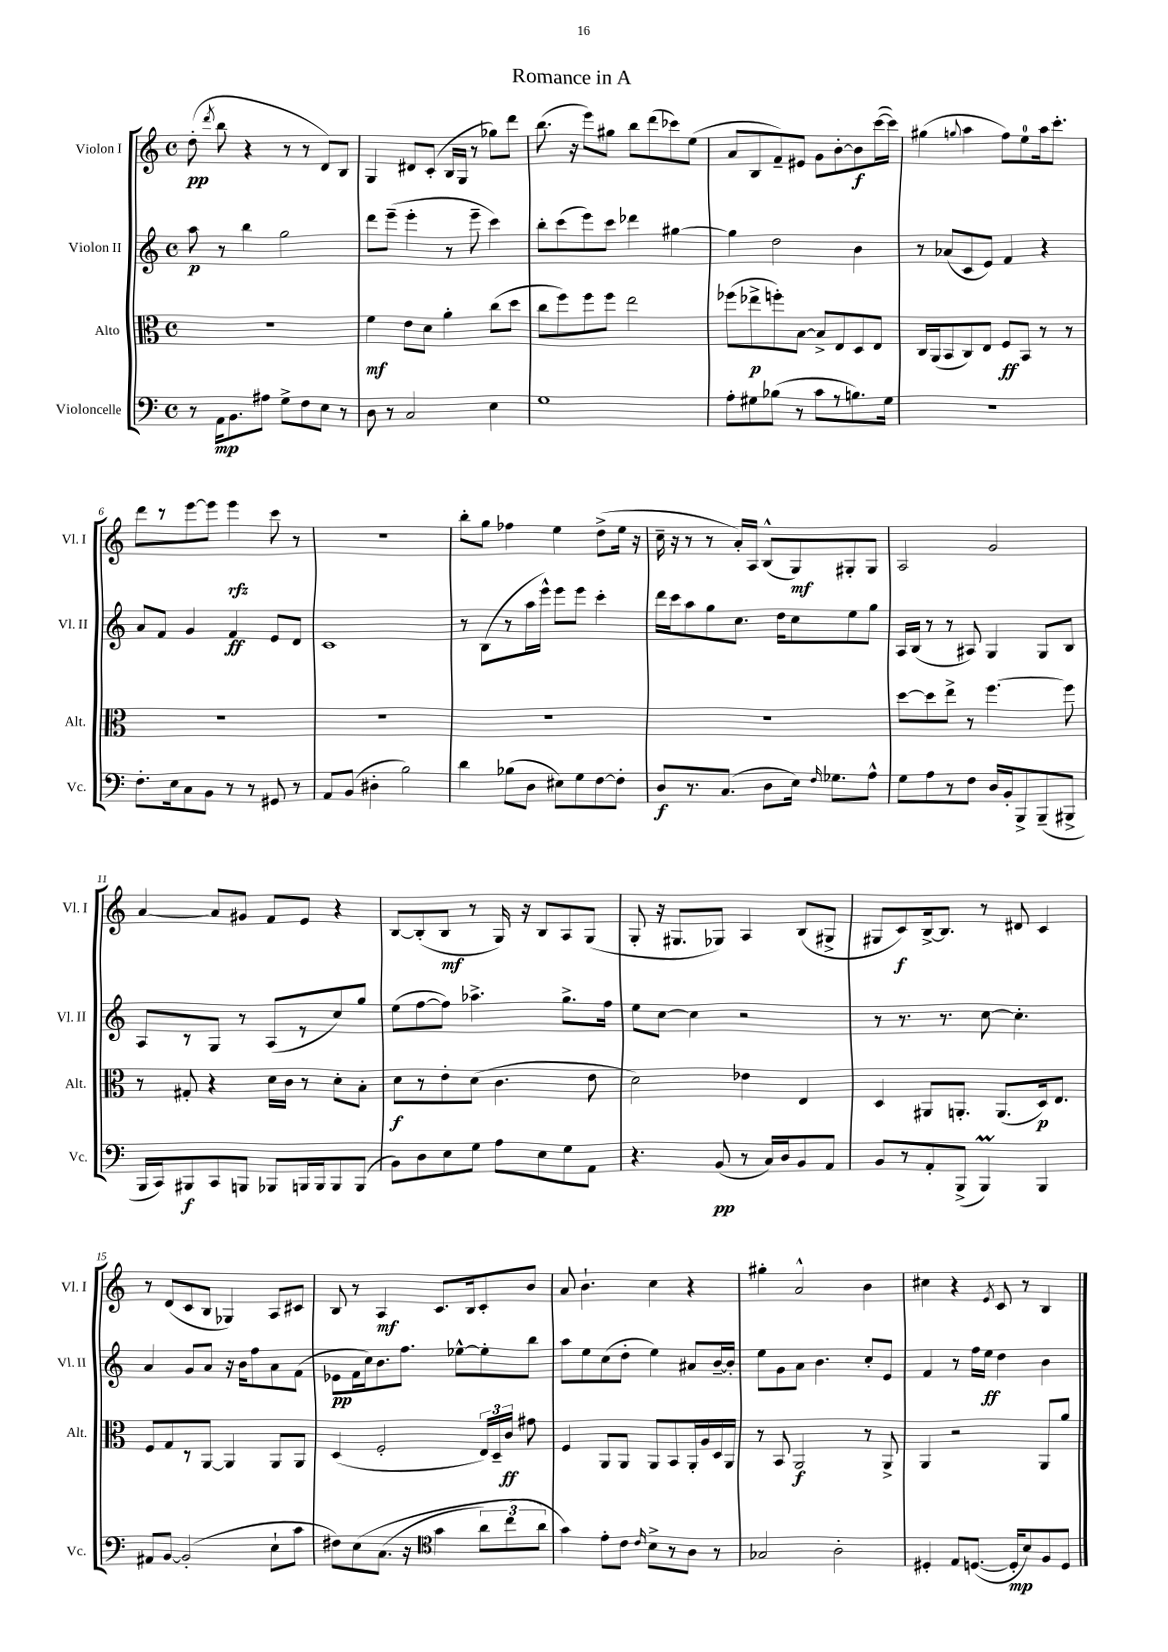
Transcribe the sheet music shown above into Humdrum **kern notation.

**kern	**dynam	**kern	**dynam	**kern	**dynam	**kern	**dynam
*part4	*part4	*part3	*part3	*part2	*part2	*part1	*part1
*staff4	*staff4	*staff3	*staff3	*staff2	*staff2	*staff1	*staff1
*I"Violoncelle	*	*I"Alto	*	*I"Violon II	*	*I"Violon I	*
*I'Vc.	*	*I'Alt.	*	*I'Vl. II	*	*I'Vl. I	*
*clefF4	*	*clefC3	*	*clefG2	*	*clefG2	*
*k[]	*	*k[]	*	*k[]	*	*k[]	*
*M4/4	*	*M4/4	*	*M4/4	*	*M4/4	*
*met(c)	*	*met(c)	*	*met(c)	*	*met(c)	*
=1	=1	=1	=1	=1	=1	=1	=1
8r	.	1r	.	8aa\	p	(8dd'\	pp
.	.	.	.	.	.	8qddd/	.
16AA\KL	mp	.	.	8r	.	8bb\	.
8.BB\	.	.	.	.	.	.	.
.	.	.	.	4bb\	.	4r	.
8A#X\J	.	.	.	.	.	.	.
8G^\L	.	.	.	2gg\	.	8r	.
8F\	.	.	.	.	.	8r	.
8E\J	.	.	.	.	.	8d/L)	.
8r	.	.	.	.	.	8B/J	.
=2	=2	=2	=2	=2	=2	=2	=2
8D\	.	4f\	mf	8ddd\L	.	4G/	.
8r	.	.	.	(8eee~\J	.	.	.
2C/	.	8e\L	.	4eee'\	.	8d#X/L	.
.	.	8d\J	.	.	.	(8c'/J	.
.	.	4a'\	.	8r	.	16B/LL	.
.	.	.	.	.	.	16G/JJ	.
.	.	.	.	8eee~\	.	8r	.
4E\	.	(8cc\L	.	4ccc\)	.	8gg-X\L)	.
.	.	8dd\J	.	.	.	8ddd\J	.
=3	=3	=3	=3	=3	=3	=3	=3
1G	.	8cc\L	.	8bb'\L	.	(8.bb\	.
.	.	8ff\)	.	(8ccc\	.	.	.
.	.	.	.	.	.	16r	.
.	.	8ff\	.	8eee\)	.	8eee\L)	.
.	.	8ff\J	.	8ccc\J	.	8gg#X\J	.
.	.	2ee\	.	4ddd-X\	.	8bb\L	.
.	.	.	.	.	.	(8ddd\	.
.	.	.	.	[4gg#X\	.	8ccc-X\)	.
.	.	.	.	.	.	(8ee\J	.
=4	=4	=4	=4	=4	=4	=4	=4
8A'\L	.	(8ff-X\L	.	4gg#\]	.	8a/L	.
8G#X\	.	8ee-X^\	p	.	.	8B/	.
(8B-X\J	.	8ffn'\)	.	2dd\	.	8f~/)	.
8r	.	[8B\J	.	.	.	8e#X/J	.
8c\L	.	8B^/L]	.	.	.	8g\L	.
8r	.	8E/	.	.	.	[8b'\	.
8.Bn\)	.	8D/	.	4b\	.	8b\]	f
.	.	8E/J	.	.	.	([16ccc\L	.
16G#\Jk	.	.	.	.	.	16ccc\JJ])	.
=5	=5	=5	=5	=5	=5	=5	=5
1r	.	16C/LL	.	8r	.	(4gg#X\	.
.	.	(16AA/J	.	.	.	.	.
.	.	8BB/	.	(8a-X/L	.	.	.
.	.	.	.	.	.	8qqggn/	.
.	.	8C/)	.	8c/	.	4aa\	.
.	.	8E/J	.	8e/J)	.	.	.
.	.	8F/L	ff	4f/	.	8ff\L)	.
.	.	8BB/J	.	.	.	8ee\	.
.	.	8r	.	4r	.	16aa\k	.
.	.	.	.	.	.	8.ccc'\J	.
.	.	8r	.	.	.	.	.
!!LO:LB:g=z
=6	=6	=6	=6	=6	=6	=6	=6
8.F'\L	.	1r	.	8a/L	.	8ddd\L	.
.	.	.	.	8f/J	.	8r	.
16E\k	.	.	.	.	.	.	.
8C\	.	.	.	4g/	.	[8eee\	.
8BB\J	.	.	.	.	.	8eee\J]	.
8r	.	.	.	4f/	ff	4eee\	rfz
8r	.	.	.	.	.	.	.
8GG#X/	.	.	.	8e/L	.	8ccc\	.
8r	.	.	.	8d/J	.	8r	.
=7	=7	=7	=7	=7	=7	=7	=7
8AA/L	.	1r	.	1c	.	1r	.
(8BB/J	.	.	.	.	.	.	.
4D#X'\	.	.	.	.	.	.	.
2B\)	.	.	.	.	.	.	.
=8	=8	=8	=8	=8	=8	=8	=8
4d\	.	1r	.	8r	.	8bb'\L	.
.	.	.	.	(8B\L	.	8gg\J	.
(8B-X\L	.	.	.	8r	.	4ff-X\	.
8D\J	.	.	.	16aa\L	.	.	.
.	.	.	.	16eee^^\JJ)	.	.	.
8E#X\L)	.	.	.	8eee\L	.	4ee\	.
8G\	.	.	.	8eee\J	.	.	.
[8F\	.	.	.	4ccc'\	.	(8dd^\L	.
8F'\J]	.	.	.	.	.	16ee\Jk	.
.	.	.	.	.	.	16r	.
=9	=9	=9	=9	=9	=9	=9	=9
8D/L	f	1r	.	16ddd\LL	.	16cc~\	.
.	.	.	.	16ccc\J	.	16r	.
8.r	.	.	.	8aa\	.	8r	.
.	.	.	.	8gg\	.	8r	.
(8.C/J	.	.	.	.	.	.	.
.	.	.	.	8.cc\J	.	16a'/LL)	.
.	.	.	.	.	.	16A/JJ	.
8D\L	.	.	.	.	.	(8B^^/L	.
.	.	.	.	16dd\KL	.	.	.
16E\Jk)	.	.	.	8cc\	.	8G/)	mf
16qqF/	.	.	.	.	.	.	.
8.G-X\L	.	.	.	.	.	.	.
.	.	.	.	8ee\	.	8G#X'/	.
8A^^\J	.	.	.	8gg\J	.	8G#/J	.
=10	=10	=10	=10	=10	=10	=10	=10
8G\L	.	[8dd\L	.	16A/LL	.	2A/	.
.	.	.	.	(16B/JJ	.	.	.
8A\	.	8dd\]	.	8r	.	.	.
8r	.	8ee^\J	.	8r	.	.	.
8F\J	.	8r	.	8A#X/)	.	.	.
16D/LL	.	[4.ff\	.	4G/	.	2g/	.
16BB'/J	.	.	.	.	.	.	.
8BBB^/	.	.	.	.	.	.	.
(8BBB~/	.	.	.	8G/L	.	.	.
8BBB#X^/J	.	8ff\]	.	8B/J	.	.	.
!!LO:LB:g=z
=11	=11	=11	=11	=11	=11	=11	=11
16BBB/LL	.	8r	.	8A/L	.	[4a/	.
16CC/J)	.	.	.	.	.	.	.
8BBB#X/	f	8G#X'/	.	8r	.	.	.
8CC/	.	4r	.	8G/J	.	8a/L]	.
8BBBn/J	.	.	.	8r	.	8g#X/J	.
8BBB-X/L	.	16d\LL	.	(8A/L	.	8f/L	.
.	.	16c\JJ	.	.	.	.	.
16BBBn/L	.	8r	.	8r	.	8e/J	.
16BBB/J	.	.	.	.	.	.	.
8BBB/	.	8d'\L	.	8cc/)	.	4r	.
(8BBB/J	.	8B'\J	.	8gg/J	.	.	.
=12	=12	=12	=12	=12	=12	=12	=12
8BB\L)	.	8d\L	f	(8ee\L	.	[8B/L	.
8D\	.	8r	.	[8ff\	.	(8B'/]	.
8E\	.	8e'\	.	8ff\J])	.	8B/J	mf
8G\J	.	(8d\J	.	4.aa-X^\	.	8r	.
8A\L	.	4.c\	.	.	.	16G/)	.
.	.	.	.	.	.	16r	.
8E\	.	.	.	.	.	8B/L	.
8G\	.	.	.	8.gg^\L	.	8A/	.
8AA\J	.	8e\	.	.	.	(8G/J	.
.	.	.	.	16ff\Jk	.	.	.
=13	=13	=13	=13	=13	=13	=13	=13
4.r	.	2d\)	.	8ee\L	.	8G'/	.
.	.	.	.	[8cc\J	.	16r	.
.	.	.	.	.	.	8.G#X/L	.
.	.	.	.	4cc\]	.	.	.
(8BB/	pp	.	.	.	.	8G-X/J)	.
8r	.	4e-X\	.	2r	.	4A/	.
16C/LL)	.	.	.	.	.	.	.
16D/J	.	.	.	.	.	.	.
8BB/	.	4E/	.	.	.	(8B/L	.
8AA/J	.	.	.	.	.	8G#X^/J	.
=14	=14	=14	=14	=14	=14	=14	=14
8BB/L	.	4D/	.	8r	.	8G#X/L	.
8r	.	.	.	8.r	.	8c/)	f
8AA'/	.	8AA#X/L	.	.	.	[16B^/k	.
.	.	.	.	8.r	.	8.B/J]	.
(8BBB^/J	.	8.AAn'/J	.	.	.	.	.
4BBBm/)	.	.	.	[8cc\	.	8r	.
.	.	(8.AA/L	.	.	.	.	.
.	.	.	.	4.cc'\]	.	8d#X/	.
4BBB/	.	16D/k)	p	.	.	4c/	.
.	.	8.E/J	.	.	.	.	.
!!LO:LB:g=z
=15	=15	=15	=15	=15	=15	=15	=15
8AA#X/L	.	8F/L	.	4a/	.	8r	.
[8BB/J	.	8G/	.	.	.	(8d/L	.
(2BB'/]	.	8r	.	8g/L	.	8c/	.
.	.	[8AA/J	.	8a/J	.	8B/J	.
.	.	4AA/]	.	16r	.	4G-X/)	.
.	.	.	.	16b\KL	.	.	.
.	.	.	.	8ff\	.	.	.
8E`\L	.	8AA/L	.	8a\	.	8A/L	.
8c\J	.	8AA/J	.	(8f\J	.	8c#X/J	.
=16	=16	=16	=16	=16	=16	=16	=16
8F#X\L)	.	(4D/	.	8e-X\L	pp	8B/	.
(8E\	.	.	.	16f\L	.	8r	.
.	.	.	.	16cc\J)	.	.	.
(8.C\J	.	2F'/	.	8.b\	.	4A/	mf
16r	.	.	.	8.ff\J	.	.	.
*clefC4	*	*	*	*	*	*	*
4g\	.	.	.	.	.	8.c/L	.
.	.	.	.	[8ee-X^^\L	.	.	.
.	.	.	.	.	.	16B/k	.
12a\L)	.	24E/LL)	.	8ee-'\]	.	8c'/	.
.	.	24D~/	.	.	.	.	.
(12cc\	.	24c/JJ	ff	.	.	.	.
.	.	8g#X\	.	8bb\J	.	8b/J	.
12a\J)	.	.	.	.	.	.	.
=17	=17	=17	=17	=17	=17	=17	=17
4g\)	.	4F/	.	8aa\L	.	8a/	.
.	.	.	.	8ee\	.	4.b`\	.
8e'\L	.	8AA/L	.	(8cc\	.	.	.
8c\J	.	8AA/J	.	8dd'\J	.	.	.
16qqc/	.	.	.	.	.	.	.
8B^\L	.	8AA/L	.	4ee\)	.	4cc\	.
8r	.	8BB/	.	.	.	.	.
8A\J	.	16AA'/L	.	8a#X/L	.	4r	.
.	.	16A/	.	.	.	.	.
8r	.	16D/	.	[16b~/L	.	.	.
.	.	16AA/JJ	.	16b'/JJ]	.	.	.
=18	=18	=18	=18	=18	=18	=18	=18
2G-X/	.	8r	.	8ee\L	.	4gg#X'\	.
.	.	8BB/	.	8g\	.	.	.
.	.	2AA/	f	8a\J	.	2a^^/	.
.	.	.	.	4.b\	.	.	.
2A'\	.	.	.	.	.	.	.
.	.	8r	.	8cc'/L	.	4b\	.
.	.	8AA^/	.	8e/J	.	.	.
=19	=19	=19	=19	=19	=19	=19	=19
4D#X'/	.	4AA/	.	4f/	.	4cc#X\	.
8E/L	.	2r	.	8r	.	4r	.
([8.Dn/J	.	.	.	16ff\LL	.	.	.
.	.	.	.	16ee\JJ	ff	.	.
.	.	.	.	.	.	8qe/	.
.	.	.	.	4dd\	.	8c/	.
16D'/KL]	mp	.	.	.	.	.	.
8B/)	.	.	.	.	.	8r	.
8F/	.	8AA/L	.	4b\	.	4B/	.
8D/J	.	8a/J	.	.	.	.	.
==	==	==	==	==	==	==	==
*-	*-	*-	*-	*-	*-	*-	*-
